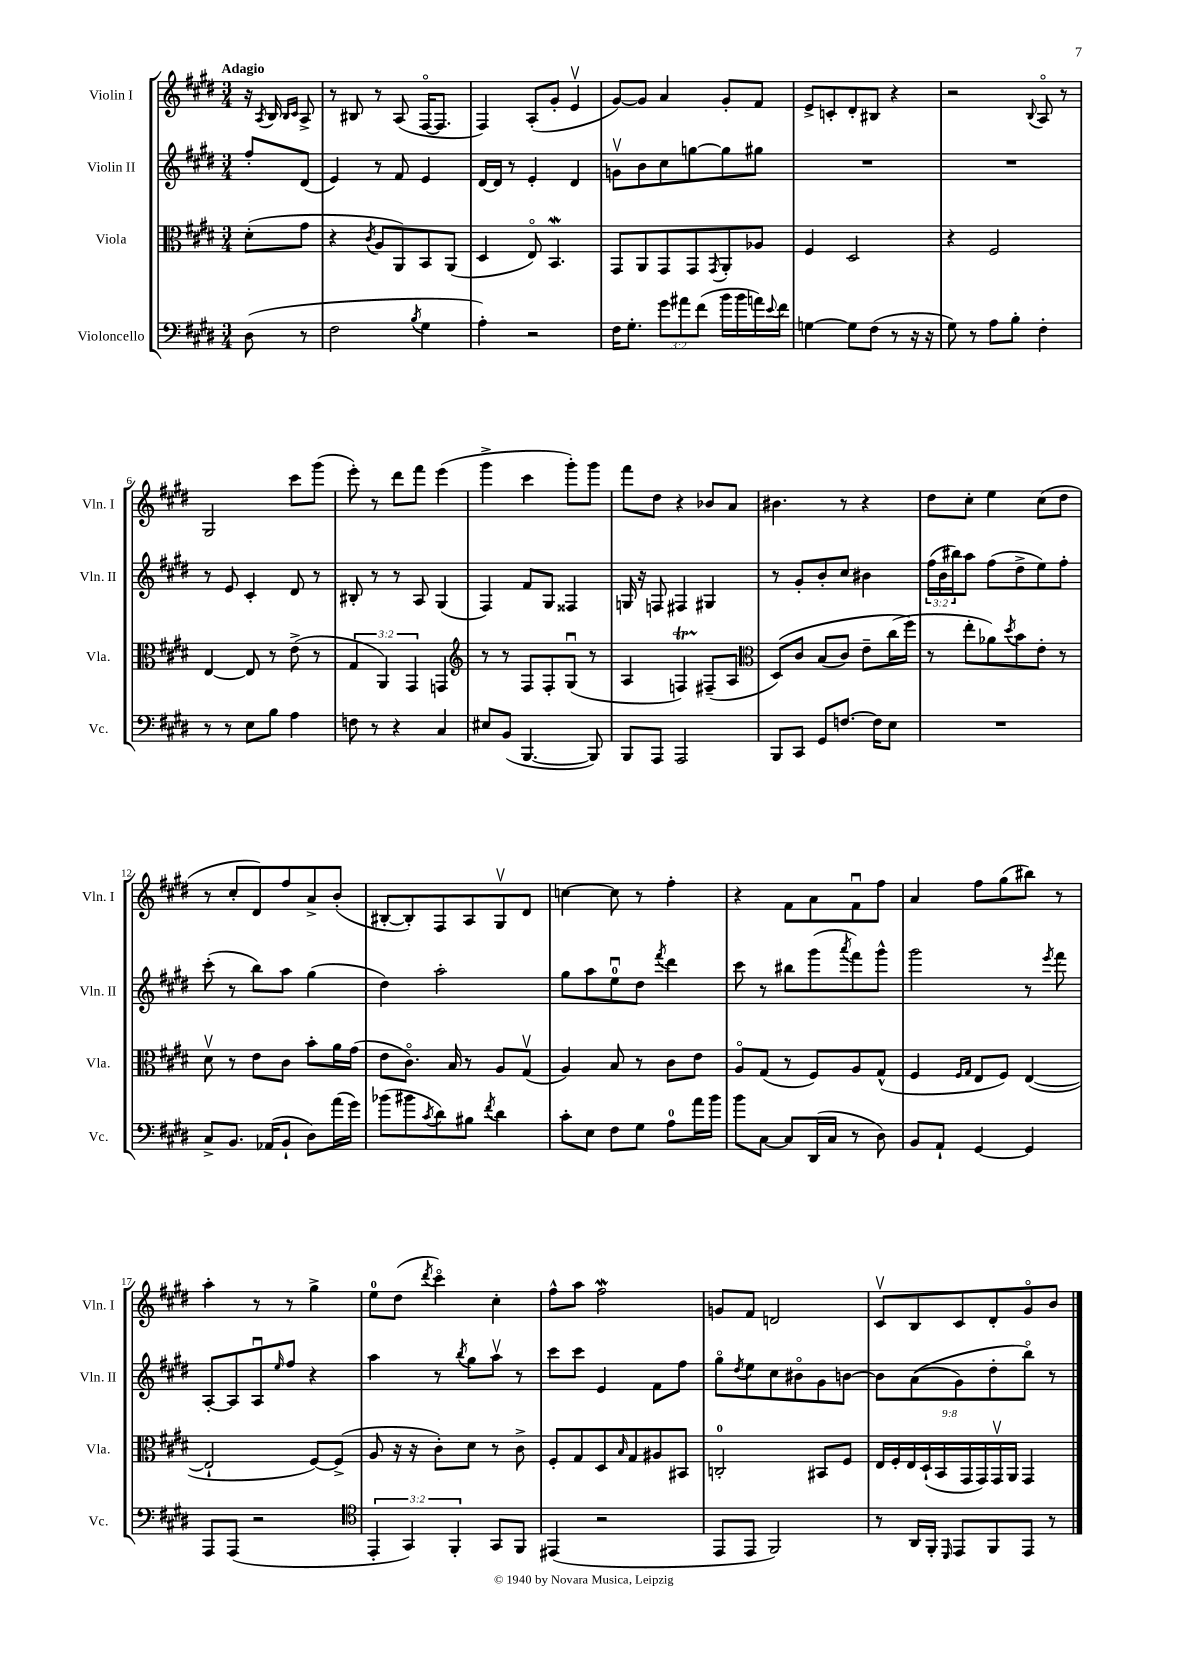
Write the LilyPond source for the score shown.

<<
\new StaffGroup <<
\new Staff = "s0" \with { instrumentName = "Violin I" shortInstrumentName = "Vln. I" } {
    \clef treble \key e \major \numericTimeSignature \time 3/4 \partial 4 \tempo "Adagio"
    r16 \acciaccatura { a8 } b16 \grace { b16 cis'16 } a8-> |
    r8 bis8 r8 a8( fis16~\flageolet fis8. |
    fis4) a8-.( gis'8-. e'4\upbow |
    gis'8~) gis'8 a'4 gis'8-. fis'8 |
    e'8-> c'8-. dis'8-. bis8 r4 |
    r2 \appoggiatura { b8 } a8\flageolet r8 |
    gis2 cis'''8 gis'''8( |
    e'''8-.) r8 dis'''8 fis'''8 e'''4( |
    gis'''4-> cis'''4 gis'''8-.) gis'''8 |
    fis'''8 dis''8 r4 bes'8 a'8 |
    bis'4. r8 r4 |
    dis''8 cis''8-. e''4 cis''8( dis''8 |
    r8 cis''8-. dis'8) fis''8 a'8-> b'8-.( |
    bis8~-. bis8-.) fis8 a8 gis8\upbow dis'8 |
    c''4~ c''8 r8 fis''4-. |
    r4 fis'8 a'8 fis'8\downbow fis''8 |
    a'4 fis''8 gis''8( bis''8) r8 |
    a''4-. r8 r8 gis''4-> |
    e''8-0 dis''8( \acciaccatura { dis'''8 } cis'''4\flageolet) cis''4-. |
    fis''8-^ a''8 fis''2\mordent |
    g'8 fis'8 d'2 |
    cis'8\upbow b8 cis'8 dis'8-. gis'8\flageolet b'8 \bar "|." |
}
\new Staff = "s1" \with { instrumentName = "Violin II" shortInstrumentName = "Vln. II" } {
    \clef treble \key e \major \numericTimeSignature \time 3/4 \override Staff.TupletNumber.text = #tuplet-number::calc-fraction-text \partial 4
    fis''8-. dis'8( |
    e'4) r8 fis'8 e'4 |
    dis'16~ dis'16 r8 e'4-. dis'4 |
    g'8\upbow b'8 cis''8 g''8~ g''8 gis''8 |
    R2. |
    R2. |
    r8 e'8 cis'4-. dis'8 r8 |
    bis8-. r8 r8 a8 gis4( |
    fis4) fis'8 gis8 fisis4 |
    g16 r16 f8 fis4 gis4 |
    r8 gis'8-. b'8-. cis''8 bis'4 |
    \tuplet 3/2 { fis''16( b'16 bis''16) } a''8 fis''8( dis''8-> e''8) fis''8-. |
    cis'''8-.( r8 b''8) a''8 gis''4( |
    dis''4) a''2-. |
    gis''8 a''8 e''8-0\downbow dis''8 \acciaccatura { fis'''8 } dis'''4 |
    cis'''8 r8 bis''8 gis'''8( \acciaccatura { a'''8 } fis'''8) gis'''8-^ |
    gis'''2 r8 \acciaccatura { e'''8 } fis'''8 |
    a8~-. a8 a8\downbow \grace { e''16 } fis''8 r4 |
    a''4 r8 \acciaccatura { b''8 } gis''8 a''8\upbow r8 |
    cis'''8 cis'''8 e'4 fis'8 fis''8 |
    gis''8\flageolet \acciaccatura { dis''8 } e''8 cis''8 bis'8\flageolet gis'8 b'8~ |
    b'8 a'8(\( gis'8) dis''8-. b''8\flageolet\) r8 \bar "|." |
}
\new Staff = "s2" \with { instrumentName = "Viola" shortInstrumentName = "Vla." } {
    \clef alto \key e \major \numericTimeSignature \time 3/4 \override Staff.TupletNumber.text = #tuplet-number::calc-fraction-text \partial 4
    dis'8-.( gis'8 |
    r4 \acciaccatura { cis'8 } a8 a,8) b,8 a,8( |
    dis4 e8\flageolet) b,4.\mordent |
    gis,8 a,8 gis,8 gis,8 \acciaccatura { gis,8 } a,8-. aes8 |
    fis4 dis2 |
    r4 fis2 |
    e4~ e8 r8 e'8->( r8 |
    \tuplet 3/2 { gis4 a,4) gis,4 } g,4 |
    \clef treble r8 r8 fis8 fis8-. gis8\downbow( r8 |
    a4 f4\startTrillSpan) fis8--\stopTrillSpan( a8 |
    \clef alto dis8)\( cis'8 b8( cis'8) e'8-- cis''16( fis''16\) |
    r8 e''8-. aes'8) \acciaccatura { dis''8 } b'8 e'8-. r8 |
    dis'8\upbow r8 e'8 cis'8 b'8-. a'16 gis'16( |
    e'8 cis'8.\flageolet) b16 r8 a8 gis8\upbow( |
    a4) b8 r8 cis'8 e'8 |
    a8\flageolet gis8( r8 fis8) a8 gis8-^( |
    fis4 \grace { fis16 gis16 } e8 fis8) e4~( |
    e2-! fis8~) fis8->( |
    a8 r16 r16 cis'8-.) dis'8 r8 cis'8-> |
    fis8-. gis8 dis8 \grace { b16 } gis8 ais8 bis,8 |
    c2-0-. bis,8 fis8 |
    \tuplet 9/8 { e16 fis16-. e16 dis16-!( b,16 gis,16 gis,16) gis,16\upbow a,16 } gis,4 \bar "|." |
}
\new Staff = "s3" \with { instrumentName = "Violoncello" shortInstrumentName = "Vc." } {
    \clef bass \key e \major \numericTimeSignature \time 3/4 \override Staff.TupletNumber.text = #tuplet-number::calc-fraction-text \partial 4
    dis8( r8 |
    fis2 \acciaccatura { b8 } gis4 |
    a4-.) r2 |
    fis16 gis8.-. \tuplet 3/2 { gis'8 ais'8 fis'8( } b'16 b'16 a'16) \appoggiatura { e'8 } fis'16 |
    g4~ g8 fis8( r8 r16 r16 |
    gis8) r8 a8 b8-. fis4-. |
    r8 r8 e8 b8 a4 |
    f8 r8 r4 cis4 |
    eis8 b,8( b,,4.~ b,,8) |
    b,,8 a,,8 a,,2 |
    b,,8 cis,8 gis,8 f8.~ f16 e8 |
    R2. |
    cis8-> b,8. aes,16( b,8-! dis8) a'16( gis'16) |
    bes'8( bis'8 \acciaccatura { cis'8 } dis'8) bis8 \acciaccatura { fis'8 } dis'4 |
    cis'8-. e8 fis8 gis8 a8-0 a'16 b'16 |
    b'8 cis8~ cis8 dis,16( cis16 r8 dis8) |
    b,8 a,8-! gis,4~ gis,4 |
    a,,8 a,,8( r2 |
    \clef tenor \tuplet 3/2 { e,4-. gis,4) fis,4-. } gis,8 fis,8 |
    eis,4( r2 |
    e,8 e,8 fis,2) |
    r8 a,16 fis,16-. \grace { dis,16 } e,8 fis,8 e,8 r8 \bar "|." |
}
>>
>>
